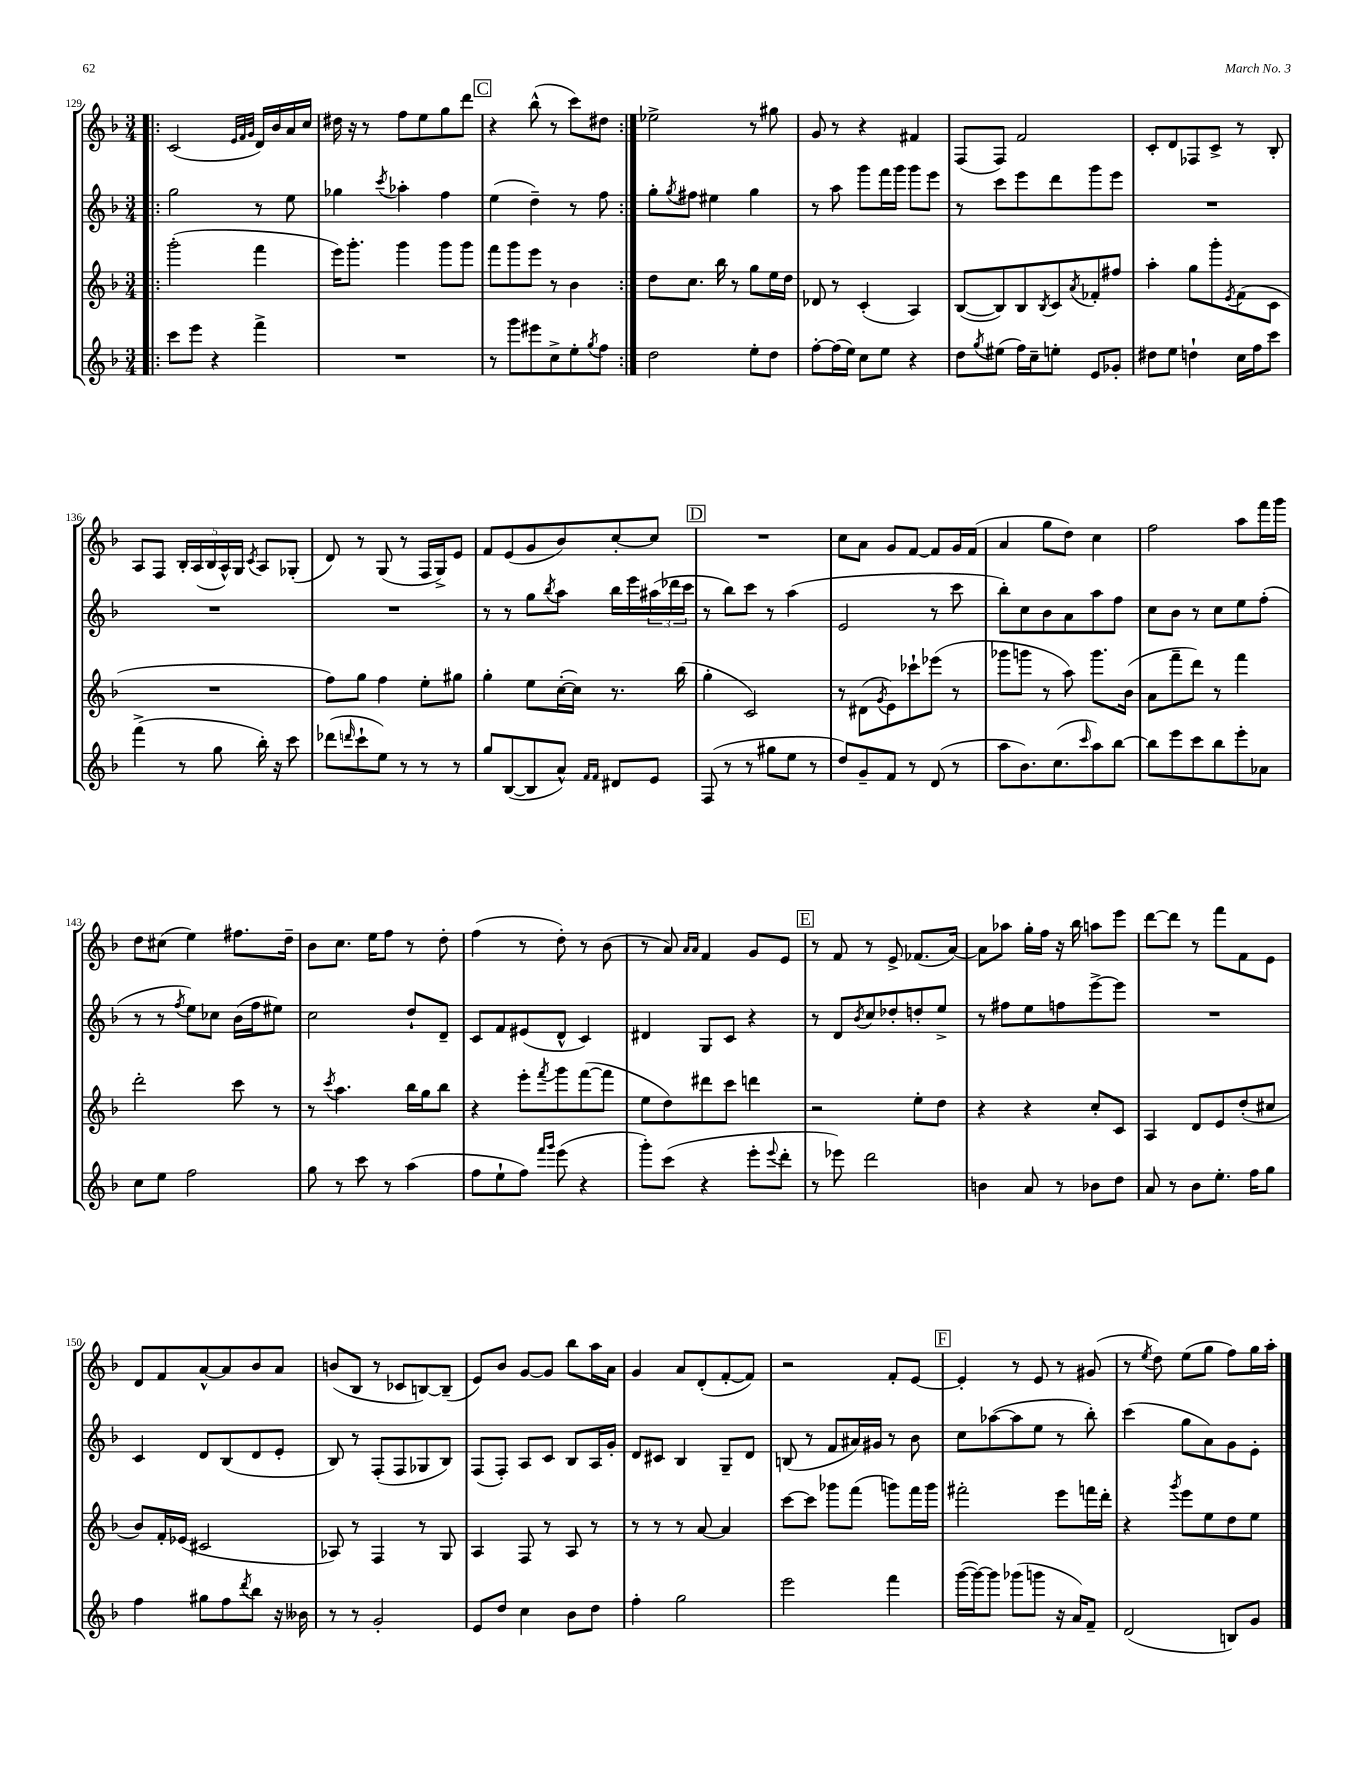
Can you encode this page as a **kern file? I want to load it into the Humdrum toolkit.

**kern	**kern	**kern	**kern
*part4	*part3	*part2	*part1
*staff4	*staff3	*staff2	*staff1
*clefG2	*clefG2	*clefG2	*clefG2
*k[b-]	*k[b-]	*k[b-]	*k[b-]
*M3/4	*M3/4	*M3/4	*M3/4
=129!|:	=129!|:	=129!|:	=129!|:
8ccc\L	(2ggg'\	2gg\	(2c/
8eee\J	.	.	.
4r	.	.	.
.	.	.	32qqe/LLL
.	.	.	32qqf/
.	.	.	32qqg/JJJ
4fff^\	4fff\	8r	16d/LL)
.	.	.	16b-/
.	.	8ee\	16a/
.	.	.	16cc/JJ
=130	=130	=130	=130
2.r	16eee\KL)	4gg-X\	16dd#X\
.	8.ggg'\J	.	16r
.	.	.	8r
.	.	8qccc/	.
.	4ggg\	4aa-X'\	8ff\L
.	.	.	8ee\
.	8ggg\L	4ff\	8gg\
.	8ggg\J	.	8ddd\J
!!LO:REH:place=s1:t=C
=131	=131	=131	=131
8r	8fff\L	(4ee\	4r
8ggg\L	8ggg\	.	.
8eee#X\	8eee\J	4dd~\)	(8bb-^^\
8cc^\	8r	.	8r
8ee'\	4b-\	8r	8ccc\L)
8qgg/	.	.	.
8ff\J	.	8ff\	8dd#X\J
=132:|!	=132:|!	=132:|!	=132:|!
2dd\	8dd\L	8gg'\L	2ee-X^\
.	.	8qgg/	.
.	8.cc\J	8ff#X\J	.
.	.	4ee#X\	.
.	16bb-\	.	.
.	8r	.	.
8ee'\L	8gg\L	4gg\	8r
8dd\J	16ee\L	.	8gg#X\
.	16dd\JJ	.	.
=133	=133	=133	=133
[8ff'\L	8d-X/	8r	8g/
(16ff\L]	8r	8aa\	8r
16ee\JJ)	.	.	.
8cc\L	(4c'/	8ggg\L	4r
8ee\J	.	16fff\L	.
.	.	16ggg\JJ	.
4r	4A/)	8ggg\L	4f#X/
.	.	8eee\J	.
=134	=134	=134	=134
8dd\L	([8B-/L	8r	(8F/L
8qgg/	.	.	.
(8ee#X\J	8B-/])	8ccc\L	8F/J)
16ff\LL)	8B-/	8eee\	2f/
16cc~\J	.	.	.
.	8qB-/	.	.
8een'\J	8c/	8ddd\	.
.	8qa/	.	.
8e/L	8f-X'/	8ggg\	.
8g-X'/J	8ff#X/J	8eee\J	.
=135	=135	=135	=135
8dd#X\L	4aa'\	2.r	8c'/L
8ee\J	.	.	8d/
4ddn`\	8gg\L	.	8F-X/
.	8ggg'\	.	8c^/J
.	8qe/	.	.
16cc\LL	(8f\	.	8r
16ff\J	.	.	.
8ccc\J	8c\J	.	8B-'/
!!LO:LB:g=z
=136	=136	=136	=136
(4fff^\	2.r	2.r	8A/L
.	.	.	8F/J
8r	.	.	20B-'/LL
.	.	.	(20A/
.	.	.	20B-/
8gg\	.	.	.
.	.	.	20A^^/)
.	.	.	20G/JJ
.	.	.	8qc/
16bb-'\)	.	.	8A/L
16r	.	.	.
8ccc\	.	.	(8G-X'/J
=137	=137	=137	=137
(8ddd-X\L	8ff\L)	2.r	8d/)
16qqdddn/	.	.	.
8ccc`\	8gg\J	.	8r
8ee\J)	4ff\	.	(8G/
8r	.	.	8r
8r	8ee'\L	.	16F/LL
.	.	.	16G^/J)
8r	8gg#X\J	.	8e/J
=138	=138	=138	=138
8gg/L	4gg'\	8r	8f/L
([8B-/	.	8r	(8e/
8B-/]	8ee\L	8gg\L	8g/
.	.	8qbb-/	.
8a^^/J)	([16cc'\L	8aa\J	8b-/)
.	16cc\JJ])	.	.
16qqf/LL	.	.	.
16qqf/JJ	.	.	.
8d#X/L	8.r	16bb-\LL	[8cc'/
.	.	16eee\	.
8e/J	.	(24aa#X\	8cc/J]
.	.	24ddd-X\	.
.	(16bb-\	.	.
.	.	24ccc\JJ	.
!!LO:REH:place=s1:t=D
=139	=139	=139	=139
(8F/	4gg'\	8r	2.r
8r	.	8bb-\L)	.
8r	2c/)	8ccc\J	.
8gg#X\L	.	8r	.
8ee\J	.	(4aa\	.
8r	.	.	.
=140	=140	=140	=140
8dd/L)	8r	2e/	8cc\L
8g~/	(8d#X\L	.	8a\J
.	8qg/	.	.
8f/J	8e\)	.	8g/L
8r	8ccc-X`\	.	[8f/J
(8d/	(8eee-X\J	8r	8f/L]
8r	8r	8ccc\	16g/L
.	.	.	(16f/JJ
=141	=141	=141	=141
8aa\L	8ggg-X\L	8bb-'\L)	4a/
8.b-\)	8gggn\J	8cc\	.
.	8r	8b-\	8gg\L
(8.cc\	.	.	.
.	8aa\)	8a\	8dd\J)
16qqccc/	.	.	.
8aa\)	8.ggg\L	8aa\	4cc\
[8bb-\J	.	8ff\J	.
.	(16b-\Jk	.	.
=142	=142	=142	=142
8bb-\L]	8a\L	8cc\L	2ff\
8eee\	8fff~\	8b-\J	.
8ccc\	8ddd\J)	8r	.
8bb-\	8r	8cc\L	.
8eee'\	4fff\	8ee\	8aa\L
8a-X\J	.	(8ff'\J	16fff\L
.	.	.	16ggg\JJ
!!LO:LB:g=z
=143	=143	=143	=143
8cc\L	2ddd'\	8r	8dd\L
8ee\J	.	8r	(8cc#X\J
.	.	8qff/	.
2ff\	.	8ee\L)	4ee\)
.	.	8cc-X\J	.
.	8ccc\	(16b-\LL	8.ff#X\L
.	.	16ff\J	.
.	8r	8ee#X\J)	.
.	.	.	16dd~\Jk
=144	=144	=144	=144
8gg\	8r	2cc\	8b-\L
.	8qccc/	.	.
8r	4.aa\	.	8.cc\J
8ccc\	.	.	.
.	.	.	16ee\KL
8r	.	.	8ff\J
(4aa\	16bb-\LL	8dd`/L	8r
.	16gg\J	.	.
.	8bb-\J	8d~/J	8dd'\
=145	=145	=145	=145
8ff\L	4r	8c/L	(4ff\
8ee`\	.	8f/	.
8ff\J)	8eee'\L	(8e#X/	8r
16qqfff/LL	.	.	.
16qqggg/JJ	8qfff/	.	.
(8eee\	8ggg\	8d^^/J	8dd'\)
4r	([8fff\	4c/)	8r
.	8fff\J]	.	(8b-\
=146	=146	=146	=146
8ggg'\L)	8ee\L	4d#X/	8r
(8ccc\J	8dd\)	.	8a/)
.	.	.	16qqa/LL
.	.	.	16qqa/JJ
4r	8ddd#X\	8G/L	4f/
.	8ccc\J	8c/J	.
8eee'\L	4dddn\	4r	8g/L
8qqeee/	.	.	.
8ddd'\J	.	.	8e/J
!!LO:REH:place=s1:t=E
=147	=147	=147	=147
8r	2r	8r	8r
8eee-X\)	.	8d/L	8f/
.	.	8qb-/	.
2ddd\	.	8cc/	8r
.	.	8dd-X'/	8e^/
.	8ee'\L	8ddn'/	(8.f-X/L
.	8dd\J	8ee^/J	.
.	.	.	[16a/Jk)
=148	=148	=148	=148
4bn\	4r	8r	8a\L]
.	.	8ff#X\L	8aa-X\J
8a/	4r	8ee\	16gg'\LL
.	.	.	16ff\JJ
8r	.	8ffn\	16r
.	.	.	16bb-\
8b-X\L	8cc'/L	[8eee^\	8aan\L
8dd\J	8c/J	8eee\J]	8eee\J
=149	=149	=149	=149
8a/	4A/	2.r	[8ddd\L
8r	.	.	8ddd\J]
8b-\L	8d/L	.	8r
8.ee'\J	8e/	.	8fff\L
.	(8dd'/	.	8f\
16ff\KL	.	.	.
8gg\J	8cc#X/J	.	8e\J
!!LO:LB:g=z
=150	=150	=150	=150
4ff\	8b-/L)	4c/	8d/L
.	16f'/L	.	8f/
.	(16e-X/JJ	.	.
8gg#X\L	2c#X/	8d/L	[8a^^/
8ff\	.	(8B-/	8a/]
8qddd/	.	.	.
8bb-\J	.	8d/	8b-/
16r	.	8e'/J	8a/J
16b--X\	.	.	.
=151	=151	=151	=151
8r	8A-X/)	8B-/)	(8bn/L
8r	8r	8r	8B-/J
2g'/	4F/	(8F'/L	8r
.	.	8F/	8c-X/L
.	8r	8G-X/	[8Bn/)
.	8G/	8B-/J)	(8B~/J]
=152	=152	=152	=152
8e/L	4A/	(8F/L	8e/L)
8dd/J	.	8F'/J)	8b-/J
4cc\	8F/	8A/L	[8g/L
.	8r	8c/J	8g/J]
8b-\L	8A/	8B-/L	8bb-\L
8dd\J	8r	16A/L	16aa\L
.	.	16g'/JJ	16a\JJ
=153	=153	=153	=153
4ff'\	8r	8d/L	4g/
.	8r	8c#X/J	.
2gg\	8r	4B-/	8a/L
.	[8a/	.	(8d'/
.	4a/]	8G~/L	[8f'/
.	.	8d/J	8f/J])
=154	=154	=154	=154
2eee\	[8ccc\L	(8Bn/	2r
.	8ccc\J]	8r	.
.	8ggg-X\L	8f/L	.
.	(8fff\J	16a#X/L)	.
.	.	16g#X/JJ	.
4fff\	8gggn\L)	8r	8f'/L
.	16fff\L	8b-\	[8e/J
.	16ggg\JJ	.	.
!!LO:REH:place=s1:t=F
=155	=155	=155	=155
([16ggg\LL	2fff#X'\	8cc\L	4e'/]
16ggg\J_)	.	.	.
8ggg\J]	.	([8aa-X\	.
(8ggg-X\L	.	8aa-\]	8r
8gggn\J	.	8ee\J	8e/
16r	8eee\L	8r	8r
16a/KL)	.	.	.
8f~/J	16fffn\L	8bb-'\)	(8g#X/
.	16ddd'\JJ	.	.
=156	=156	=156	=156
(2d/	4r	(4ccc\	8r
.	.	.	8qee/
.	.	.	8dd\)
.	8qggg/	.	.
.	8eee\L	8gg\L	(8ee\L
.	8ee\	8a\)	8gg\J
8Bn/L)	8dd\	8g\	8ff\L)
8g/J	8ee\J	8e'\J	16gg\L
.	.	.	16aa'\JJ
==	==	==	==
*-	*-	*-	*-
